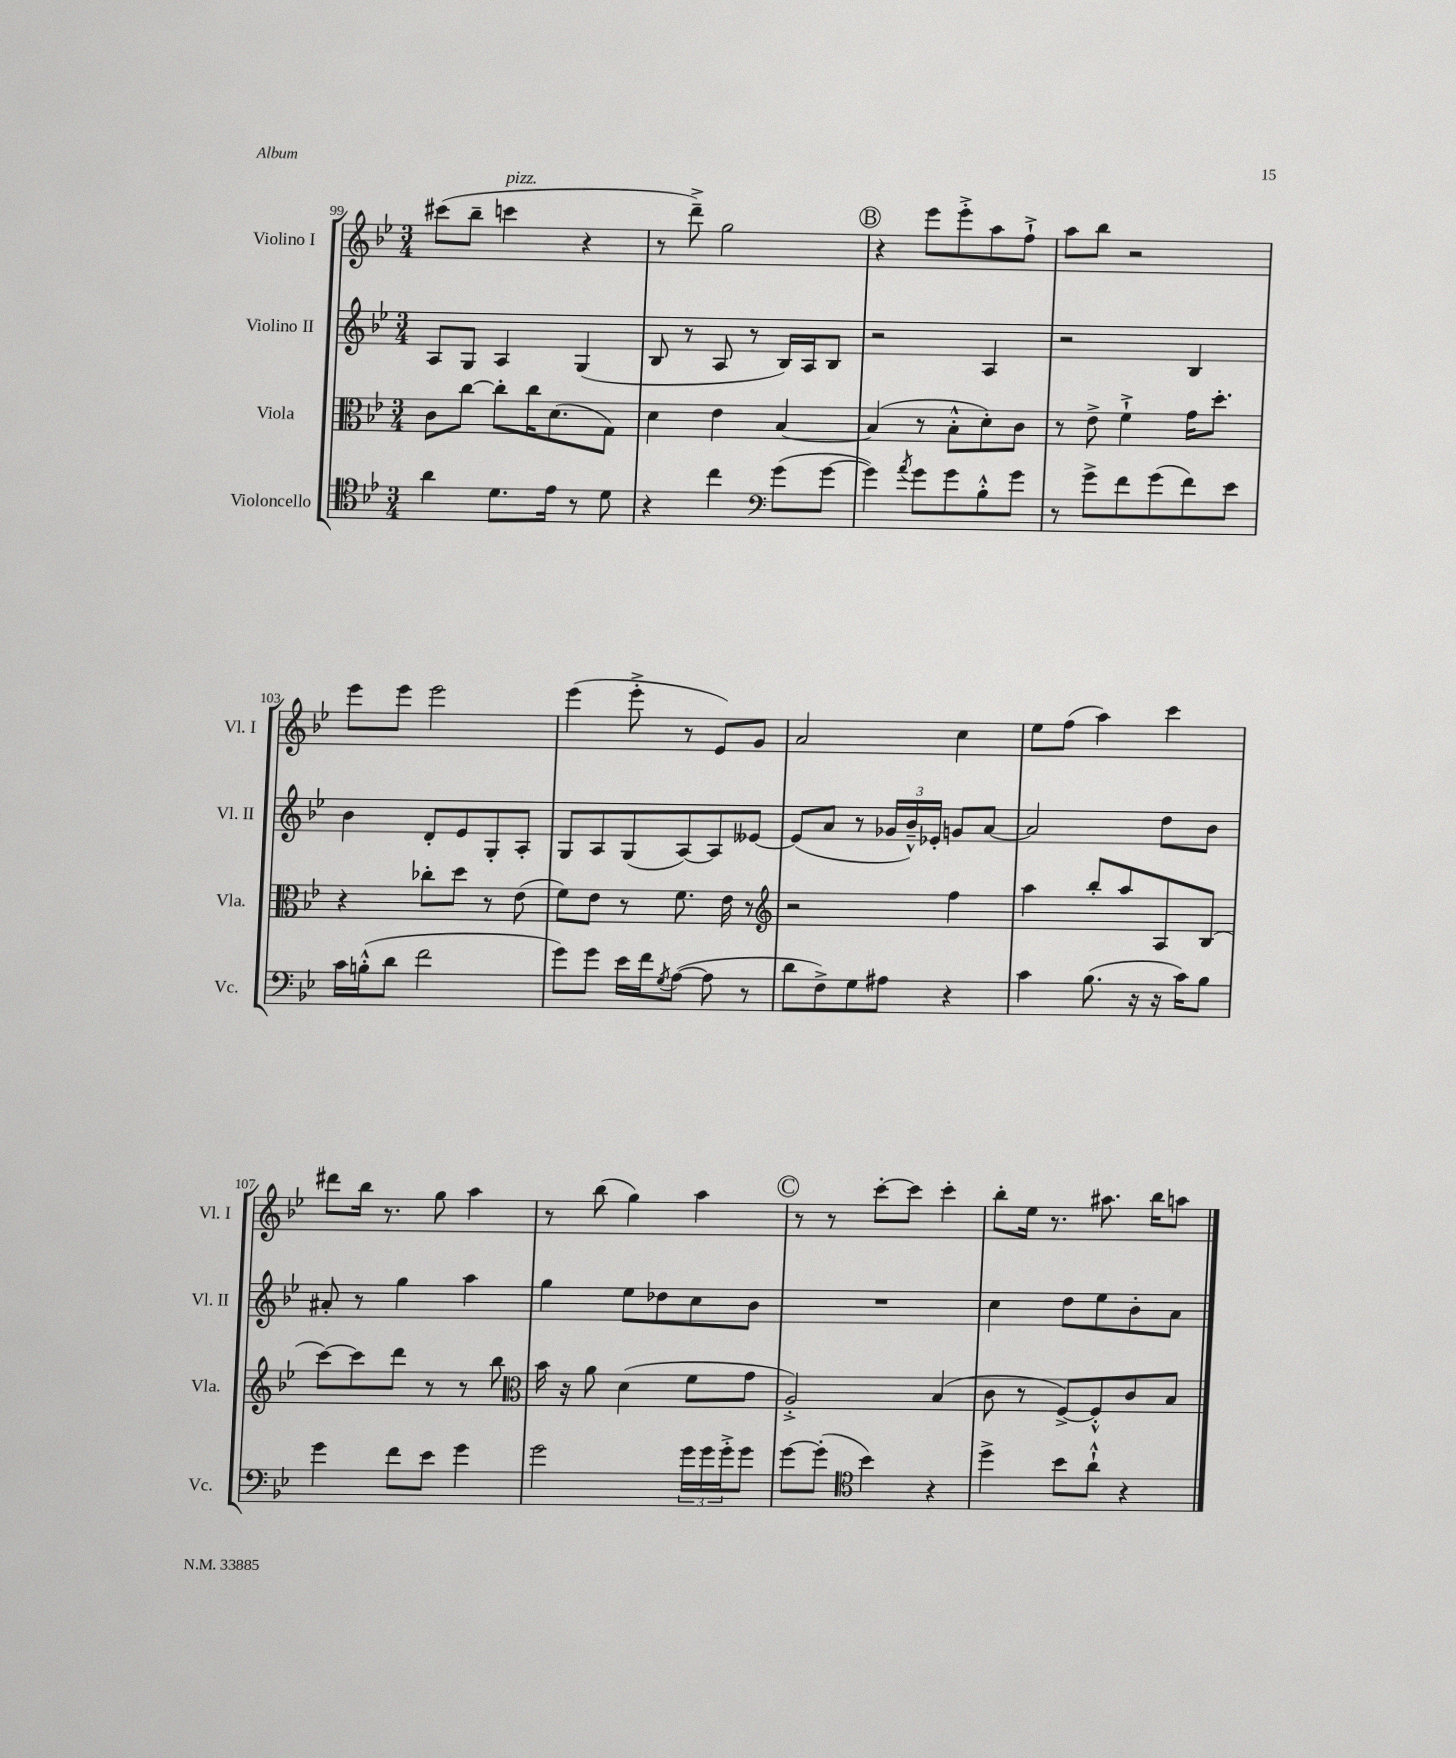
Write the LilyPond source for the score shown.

<<
\new StaffGroup <<
\new Staff = "s0" \with { instrumentName = "Violino I" shortInstrumentName = "Vl. I" } {
    \clef treble \key bes \major \numericTimeSignature \time 3/4
    cis'''8( bes''8-- c'''4^\markup { \italic "pizz." } r4 |
    r8 d'''8--->) g''2 |
    \mark \markup { \circle "B" } r4 ees'''8 ees'''8-.-> a''8 f''8-!-> |
    a''8 bes''8 r2 |
    ees'''8 ees'''8 ees'''2 |
    ees'''4( ees'''8-.-> r8 ees'8) g'8 |
    a'2 c''4 |
    ees''8 f''8( a''4) c'''4 |
    dis'''8 bes''16 r8. g''8 a''4 |
    r8 bes''8( g''4) a''4 |
    \mark \markup { \circle "C" } r8 r8 c'''8~-. c'''8 c'''4-. |
    bes''8-. ees''16 r8. ais''8. bes''16 a''8 \bar "|." |
}
\new Staff = "s1" \with { instrumentName = "Violino II" shortInstrumentName = "Vl. II" } {
    \clef treble \key bes \major \numericTimeSignature \time 3/4
    a8 g8 a4 g4( |
    bes8 r8 a8 r8 bes16) a16 bes8 |
    \mark \markup { \circle "B" } r2 a4 |
    r2 bes4 |
    bes'4 d'8-. ees'8 g8-. a8-. |
    g8 a8 g8( a8~) a8 eeses'8~ |
    eeses'8( a'8 r8 \tuplet 3/2 { ges'16 bes'16---^) ees'16-. } g'8 a'8~ |
    a'2 d''8 bes'8 |
    ais'8-. r8 g''4 a''4 |
    g''4 ees''8 des''8 c''8 bes'8 |
    \mark \markup { \circle "C" } R2. |
    c''4 d''8 ees''8 bes'8-. a'8 \bar "|." |
}
\new Staff = "s2" \with { instrumentName = "Viola" shortInstrumentName = "Vla." } {
    \clef alto \key bes \major \numericTimeSignature \time 3/4
    c'8 c''8~ c''8-. c''16 d'8.( g8) |
    d'4 ees'4 bes4~ |
    \mark \markup { \circle "B" } bes4( r8 bes8-.-^ d'8-.) c'8 |
    r8 ees'8-> f'4-!-> g'16 d''8.-. |
    r4 ces''8-. d''8 r8 ees'8( |
    f'8) ees'8 r8 f'8. ees'16 r8 |
    \clef treble r2 f''4 |
    a''4 bes''8-. a''8 a8 bes8( |
    c'''8~) c'''8 d'''8 r8 r8 bes''8 |
    \clef alto bes'16 r16 a'8 d'4( f'8 g'8 |
    \mark \markup { \circle "C" } a2-.->) bes4( |
    c'8 r8 f8~->) f8-.-^ c'8 bes8 \bar "|." |
}
\new Staff = "s3" \with { instrumentName = "Violoncello" shortInstrumentName = "Vc." } {
    \clef tenor \key bes \major \numericTimeSignature \time 3/4
    a'4 d'8. ees'16 r8 d'8 |
    r4 c''4 \clef bass g'8( g'8~ |
    \mark \markup { \circle "B" } g'4) \acciaccatura { a'8 } g'8 g'8 bes8-.-^ g'8 |
    r8 g'8-> f'8 g'8( f'8) ees'8 |
    c'16 b16-.-^( d'8 f'2 |
    g'8) g'8 ees'16 f'16 \acciaccatura { g8 } a8~( a8 r8 |
    d'8 f8->) g8 ais8 r4 |
    c'4 bes8.( r16 r16 c'16) bes8 |
    g'4 f'8 ees'8 g'4 |
    g'2 \tuplet 3/2 { g'16 g'16 g'16-.-> } g'8 |
    \mark \markup { \circle "C" } g'8~ g'8-.( \clef tenor bes'4) r4 |
    d''4-> bes'8 a'8-!-^ r4 \bar "|." |
}
>>
>>
\layout { \context { \Score currentBarNumber = #99 } }
